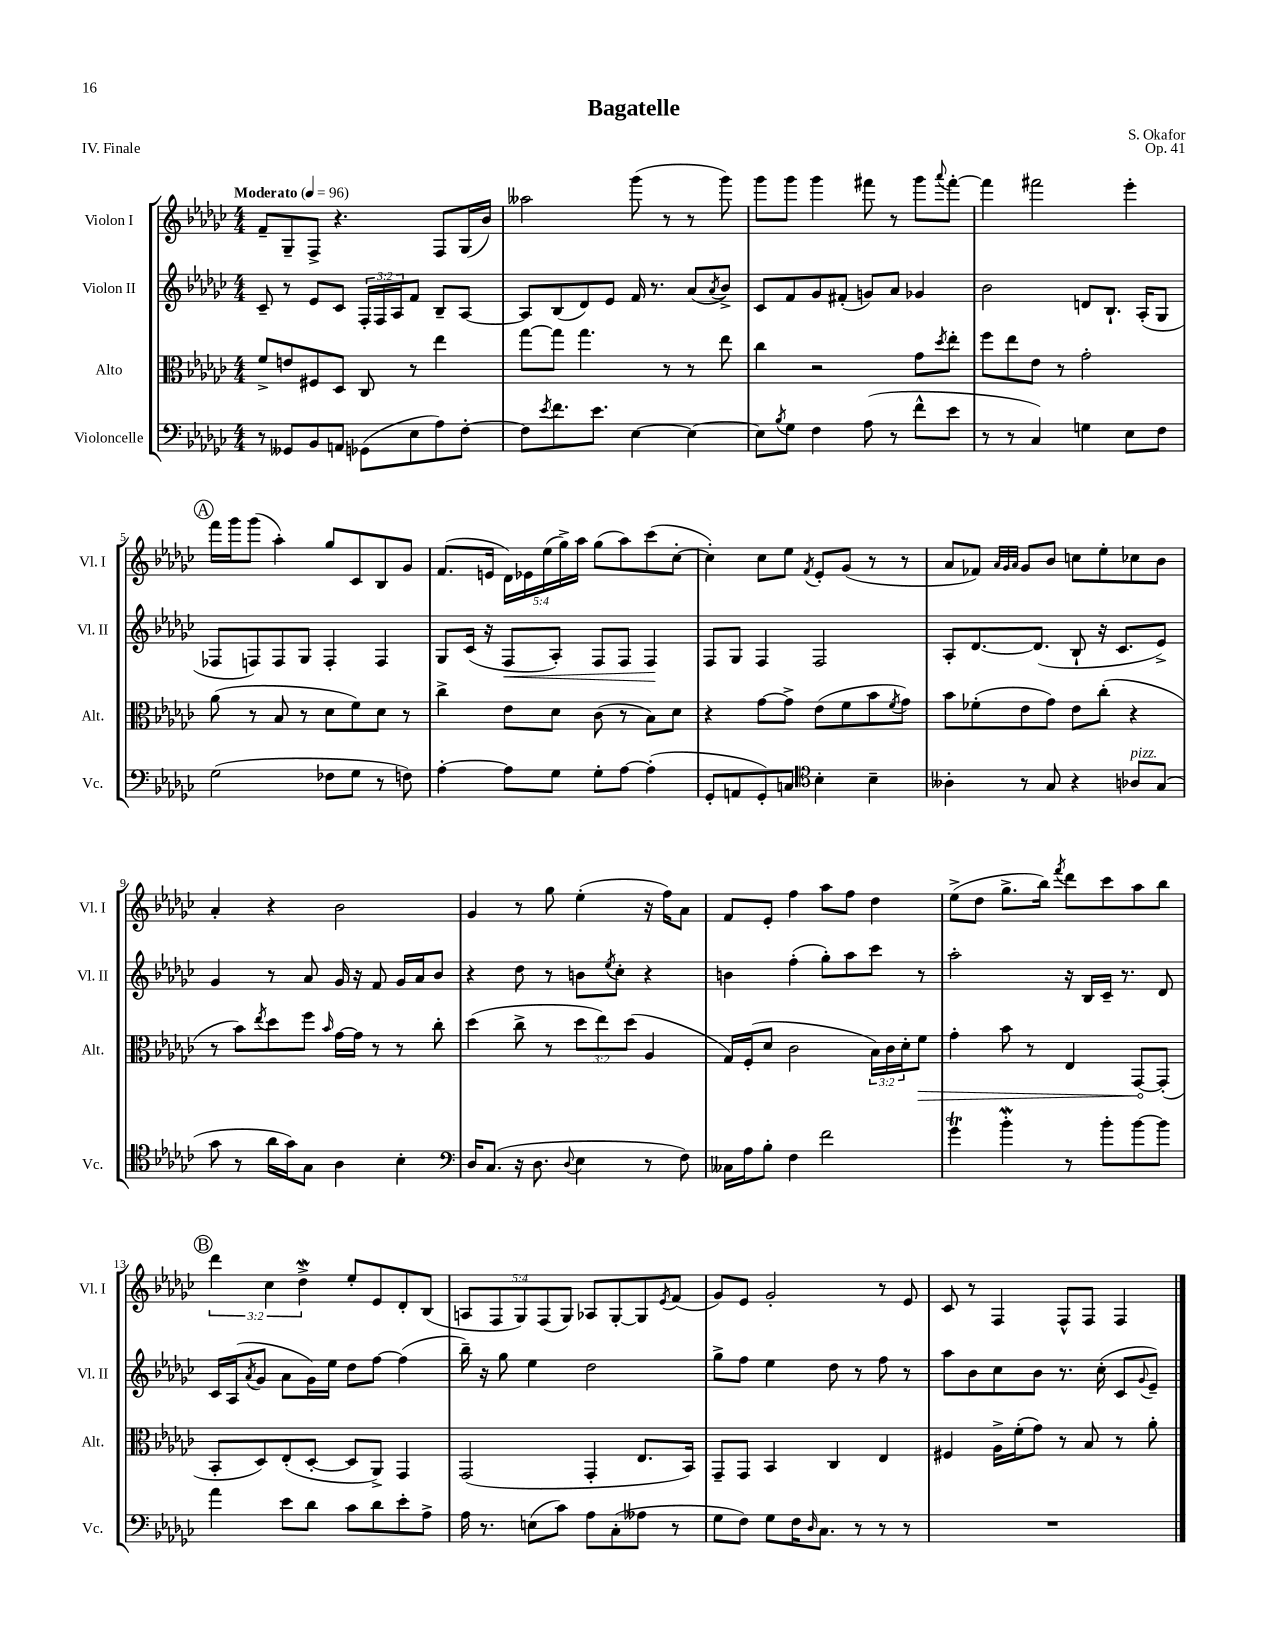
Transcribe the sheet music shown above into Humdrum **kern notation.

**kern	**kern	**dynam	**kern	**dynam	**kern
*part4	*part3	*part3	*part2	*part2	*part1
*staff4	*staff3	*staff3	*staff2	*staff2	*staff1
*I"Violoncelle	*I"Alto	*	*I"Violon II	*	*I"Violon I
*I'Vc.	*I'Alt.	*	*I'Vl. II	*	*I'Vl. I
*clefF4	*clefC3	*	*clefG2	*	*clefG2
*k[b-e-a-d-g-c-]	*k[b-e-a-d-g-c-]	*	*k[b-e-a-d-g-c-]	*	*k[b-e-a-d-g-c-]
*M4/4	*M4/4	*	*M4/4	*	*M4/4
*MM96	*MM96	*	*MM96	*	*MM96
=1	=1	=1	=1	=1	=1
!	!	!	!	!	!LO:TX:a:B:t=Moderato
8r	8f^/L	.	8c-~/	.	8f~/L
8GG--X/L	8en/	.	8r	.	8G-~/
8BB-/	8F#X/	.	8e-/L	.	8F^/J
8AAn/J	8D-/J	.	8c-/J	.	4.r
(8GG-X\L	8C-/	.	24F'/LL	.	.
.	.	.	24F/	.	.
.	.	.	24A-/J	.	.
8E-\	8r	.	8f/J	.	.
8A-\)	4ee-\	.	8B-~/L	.	8F/L
[8F'\J	.	.	[8A-/J	.	(16G-/L
.	.	.	.	.	16b-/JJ)
=2	=2	=2	=2	=2	=2
8F\L]	[8gg-\L	.	8A-/L]	.	2aa--X\
8qe-/	.	.	.	.	.
8.f\	8gg-\J]	.	(8B-/	.	.
.	4.gg-\	.	8d-/)	.	.
8.e-\J	.	.	.	.	.
.	.	.	8e-/J	.	.
[4E-\	.	.	16f/	.	(8ggg-\
.	.	.	8.r	.	.
.	8r	.	.	.	8r
4E-\_	8r	.	(8a-/L	.	8r
.	.	.	8qa-/	.	.
.	8ee-\	.	8b-^/J)	.	8ggg-\)
=3	=3	=3	=3	=3	=3
8E-\L]	4cc-\	.	8c-/L	.	8ggg-\L
8qB-/	.	.	.	.	.
8G-\J	.	.	8f/	.	8ggg-\J
4F\	2r	.	8g-/	.	4ggg-\
.	.	.	(8f#X'/J	.	.
(8A-\	.	.	8gn/L)	.	8fff#X\
8r	.	.	8a-/J	.	8r
8f^^\L	8g-\L	.	4g-X/	.	8ggg-\L
.	8qdd-/	.	.	.	8qqaaa-/
8e-\J	8ee-'\J	.	.	.	[8fff#'\J
=4	=4	=4	=4	=4	=4
8r	8ff\L	.	2b-\	.	4fff#\]
8r	8ee-\	.	.	.	.
4C-/)	8e-\J	.	.	.	2fff#X\
.	8r	.	.	.	.
4Gn\	2g-'\	.	8dn/L	.	.
.	.	.	8.B-`/J	.	.
8E-\L	.	.	.	.	4eee-'\
.	.	.	(16A-'/KL	.	.
8F\J	.	.	8G-/J	.	.
!!LO:LB:g=z
!!LO:REH:place=s1:t=A
=5	=5	=5	=5	=5	=5
(2G-\	(8a-\	.	8F-X/L	.	16fff\LL
.	.	.	.	.	16ggg-\J
.	8r	.	8Fn/)	.	(8ggg-\J
.	8B-/	.	8F/	.	4aa-'\)
.	8r	.	8G-/J	.	.
8F-X\L	8d-\L	.	4F'/	.	8gg-/L
8G-\J	8f\)	.	.	.	8c-/
8r	8d-\J	.	4F/	.	8B-/
8Fn\)	8r	.	.	.	8g-/J
=6	=6	=6	=6	=6	=6
[4A-'\	4cc-^\	.	8G-/L	.	(8.f/L
.	.	.	(16c-/Jk	.	.
.	.	.	16r	.	16en/Jk
!	!	!	!	!LO:HP:b	!
8A-\L]	8e-\L	.	8F/L	<	20d-\LL)
.	.	.	.	.	20e-X\
.	.	.	.	.	(20ee-\
8G-\J	8d-\J	.	8A-'/J)	.	.
.	.	.	.	.	20gg-^\)
.	.	.	.	.	20aa-\JJ
8G-'\L	(8c-\	.	8F/L	.	(8gg-\L
[8A-\J	8r	.	8F/J	.	8aa-\)
(4A-'\]	8B-\L)	.	4F/	.	(8ccc-\
.	8d-\J	.	.	.	[8cc-'\J
.	.	.	.	[	.
=7	=7	=7	=7	=7	=7
8GG-'/L	4r	.	8F/L	.	4cc-'\])
8AAn/	.	.	8G-/J	.	.
8GG-'/)	[8g-\L	.	4F/	.	8cc-\L
8Cn/J	8g-^\J]	.	.	.	8ee-\J
*clefC4	*	*	*	*	*
.	.	.	.	.	8qf/
4B-'\	(8e-\L	.	2F/	.	8e-'/L
.	8f\	.	.	.	(8g-/J
4B-~\	8b-\	.	.	.	8r
.	8qf/	.	.	.	.
.	8g-\J)	.	.	.	8r
=8	=8	=8	=8	=8	=8
4A--X'\	8b-\L	.	8A-'/L	.	8a-/L
.	(8f-X'\	.	[8.d-/	.	8f-X/J)
.	.	.	.	.	32qqa-/LLL
.	.	.	.	.	32qqg-/
.	.	.	.	.	32qqa-/JJJ
8r	8e-\	.	.	.	8g-/L
.	.	.	(8.d-/J]	.	.
8G-/	8g-\J)	.	.	.	8b-/J
4r	8e-\L	.	8B-`/	.	8ccn\L
.	(8cc-'\J	.	16r	.	8ee-'\
.	.	.	8.c-/L	.	.
!LO:TX:a:i:t=pizz.	!	!	!	!	!
8A-X/L	4r	.	.	.	8cc-X\
(8G-/J	.	.	8e-^/J)	.	8b-\J
!!LO:LB:g=z
=9	=9	=9	=9	=9	=9
8g-\	8r	.	4g-/	.	4a-'/
8r	8b-\L)	.	.	.	.
.	8qee-/	.	.	.	.
16a-\LL	8dd-\	.	8r	.	4r
16g-\J)	.	.	.	.	.
8G-\J	8ff\J	.	8a-/	.	.
.	16qqb-/	.	.	.	.
4A-\	[16g-\LL	.	16g-/	.	2b-\
.	16g-\JJ]	.	16r	.	.
.	8r	.	8f/	.	.
4B-'\	8r	.	16g-/LL	.	.
.	.	.	16a-/J	.	.
.	8cc-'\	.	8b-/J	.	.
=10	=10	=10	=10	=10	=10
*clefF4	*	*	*	*	*
16D-/KL	(4dd-\	.	4r	.	4g-/
(8.C-/J	.	.	.	.	.
16r	8cc-^\	.	8dd-\	.	8r
8.D-\	.	.	.	.	.
.	8r	.	8r	.	8gg-\
8qqD-/	.	.	.	.	.
4E-\	12dd-\L	.	8bn\L	.	(4ee-'\
.	12ee-\)	.	.	.	.
.	.	.	8qee-/	.	.
.	.	.	8cc-'\J	.	.
.	(12dd-\J	.	.	.	.
8r	4A-/	.	4r	.	16r
.	.	.	.	.	16ff\KL)
8F\)	.	.	.	.	8a-\J
=11	=11	=11	=11	=11	=11
16C--X\LL	16G-/LL)	.	4bn\	.	8f/L
16A-\J	(16F'/J	.	.	.	.
8B-'\J	8d-/J	.	.	.	8e-'/J
4F\	2c-\	.	(4ff'\	.	4ff\
2f\	.	.	8gg-'\L)	.	8aa-\L
.	.	.	8aa-\	.	8ff\J
.	24B-\LL)	.	8ccc-\J	.	4dd-\
.	24c-\	.	.	.	.
.	24d-'\J	.	.	.	.
!	!	!LO:HP:b	!	!	!
.	8f\J	>	8r	.	.
=12	=12	=12	=12	=12	=12
4g-T\	4g-'\	.	2aa-'\	.	(8ee-^\L
.	.	.	.	.	8dd-\J
4b-W'\	8b-\	.	.	.	8.gg-^\L
.	8r	.	.	.	.
.	.	.	.	.	16bb-\Jk)
.	.	.	.	.	8qfff/
8r	4E-/	.	16r	.	8ddd-\L
.	.	.	16B-/LL	.	.
8b-'\L	.	.	16c-~/JJ	.	8ccc-\
.	.	.	8.r	.	.
[8b-\	[8GG-/L	.	.	.	8aa-\
8b-\J]	(8GG-'/J]	]	8d-/	.	8bb-\J
!!LO:LB:g=z
!!LO:REH:place=s1:t=B
=13	=13	=13	=13	=13	=13
4a-\	8BB-'/L	.	16c-/LL	.	6ddd-\
.	.	.	(16A-/J	.	.
.	.	.	8qa-/	.	.
.	8D-/)	.	8g-/J	.	.
.	.	.	.	.	6cc-\
8e-\L	(8E-'/	.	8a-\L	.	.
.	.	.	.	.	6dd-W^\
8d-\J	[8D-'/J	.	16g-\L)	.	.
.	.	.	16ee-\JJ	.	.
8c-\L	8D-/L]	.	8dd-\L	.	8ee-'/L
8d-\	8AA-^/J)	.	[8ff\J	.	8e-/
8e-'\	4GG-/	.	(4ff\]	.	8d-'/
8A-^\J	.	.	.	.	(8B-/J
=14	=14	=14	=14	=14	=14
16A-\	(2GG-/	.	16bb-~\)	.	10An/L
8.r	.	.	16r	.	.
.	.	.	.	.	10F/
.	.	.	8gg-\	.	.
.	.	.	.	.	10G-/)
(8En\L	.	.	4ee-\	.	.
.	.	.	.	.	(10F/
8c-\J)	.	.	.	.	.
.	.	.	.	.	10G-/J)
8A-\L	4GG-'/	.	2dd-\	.	8A-X/L
(8C-'\	.	.	.	.	[8G-'/
8A--X\J	8.E-/L	.	.	.	8G-/]
.	.	.	.	.	8qe-/
8r	.	.	.	.	(8f/J
.	16BB-/Jk)	.	.	.	.
=15	=15	=15	=15	=15	=15
8G-\L	8GG-~/L	.	8gg-^\L	.	8g-/L)
8F\J)	8GG-/J	.	8ff\J	.	8e-/J
8G-\L	4BB-/	.	4ee-\	.	2g-'/
16F\K	.	.	.	.	.
16qqD-/	.	.	.	.	.
8.C-\J	.	.	.	.	.
.	4C-/	.	8dd-\	.	.
8r	.	.	8r	.	.
8r	4E-/	.	8ff\	.	8r
8r	.	.	8r	.	8e-/
=16	=16	=16	=16	=16	=16
1r	4F#X/	.	8aa-\L	.	8c-/
.	.	.	8b-\	.	8r
.	16A-^\LL	.	8cc-\	.	4F/
.	(16f'\J	.	.	.	.
.	8g-\J)	.	8b-\J	.	.
.	8r	.	8.r	.	8F^^/L
.	8B-/	.	.	.	8F/J
.	.	.	(16cc-'\	.	.
.	8r	.	8c-/L	.	4F/
.	.	.	8qqg-/	.	.
.	8a-'\	.	8e-~/J)	.	.
==	==	==	==	==	==
*-	*-	*-	*-	*-	*-
